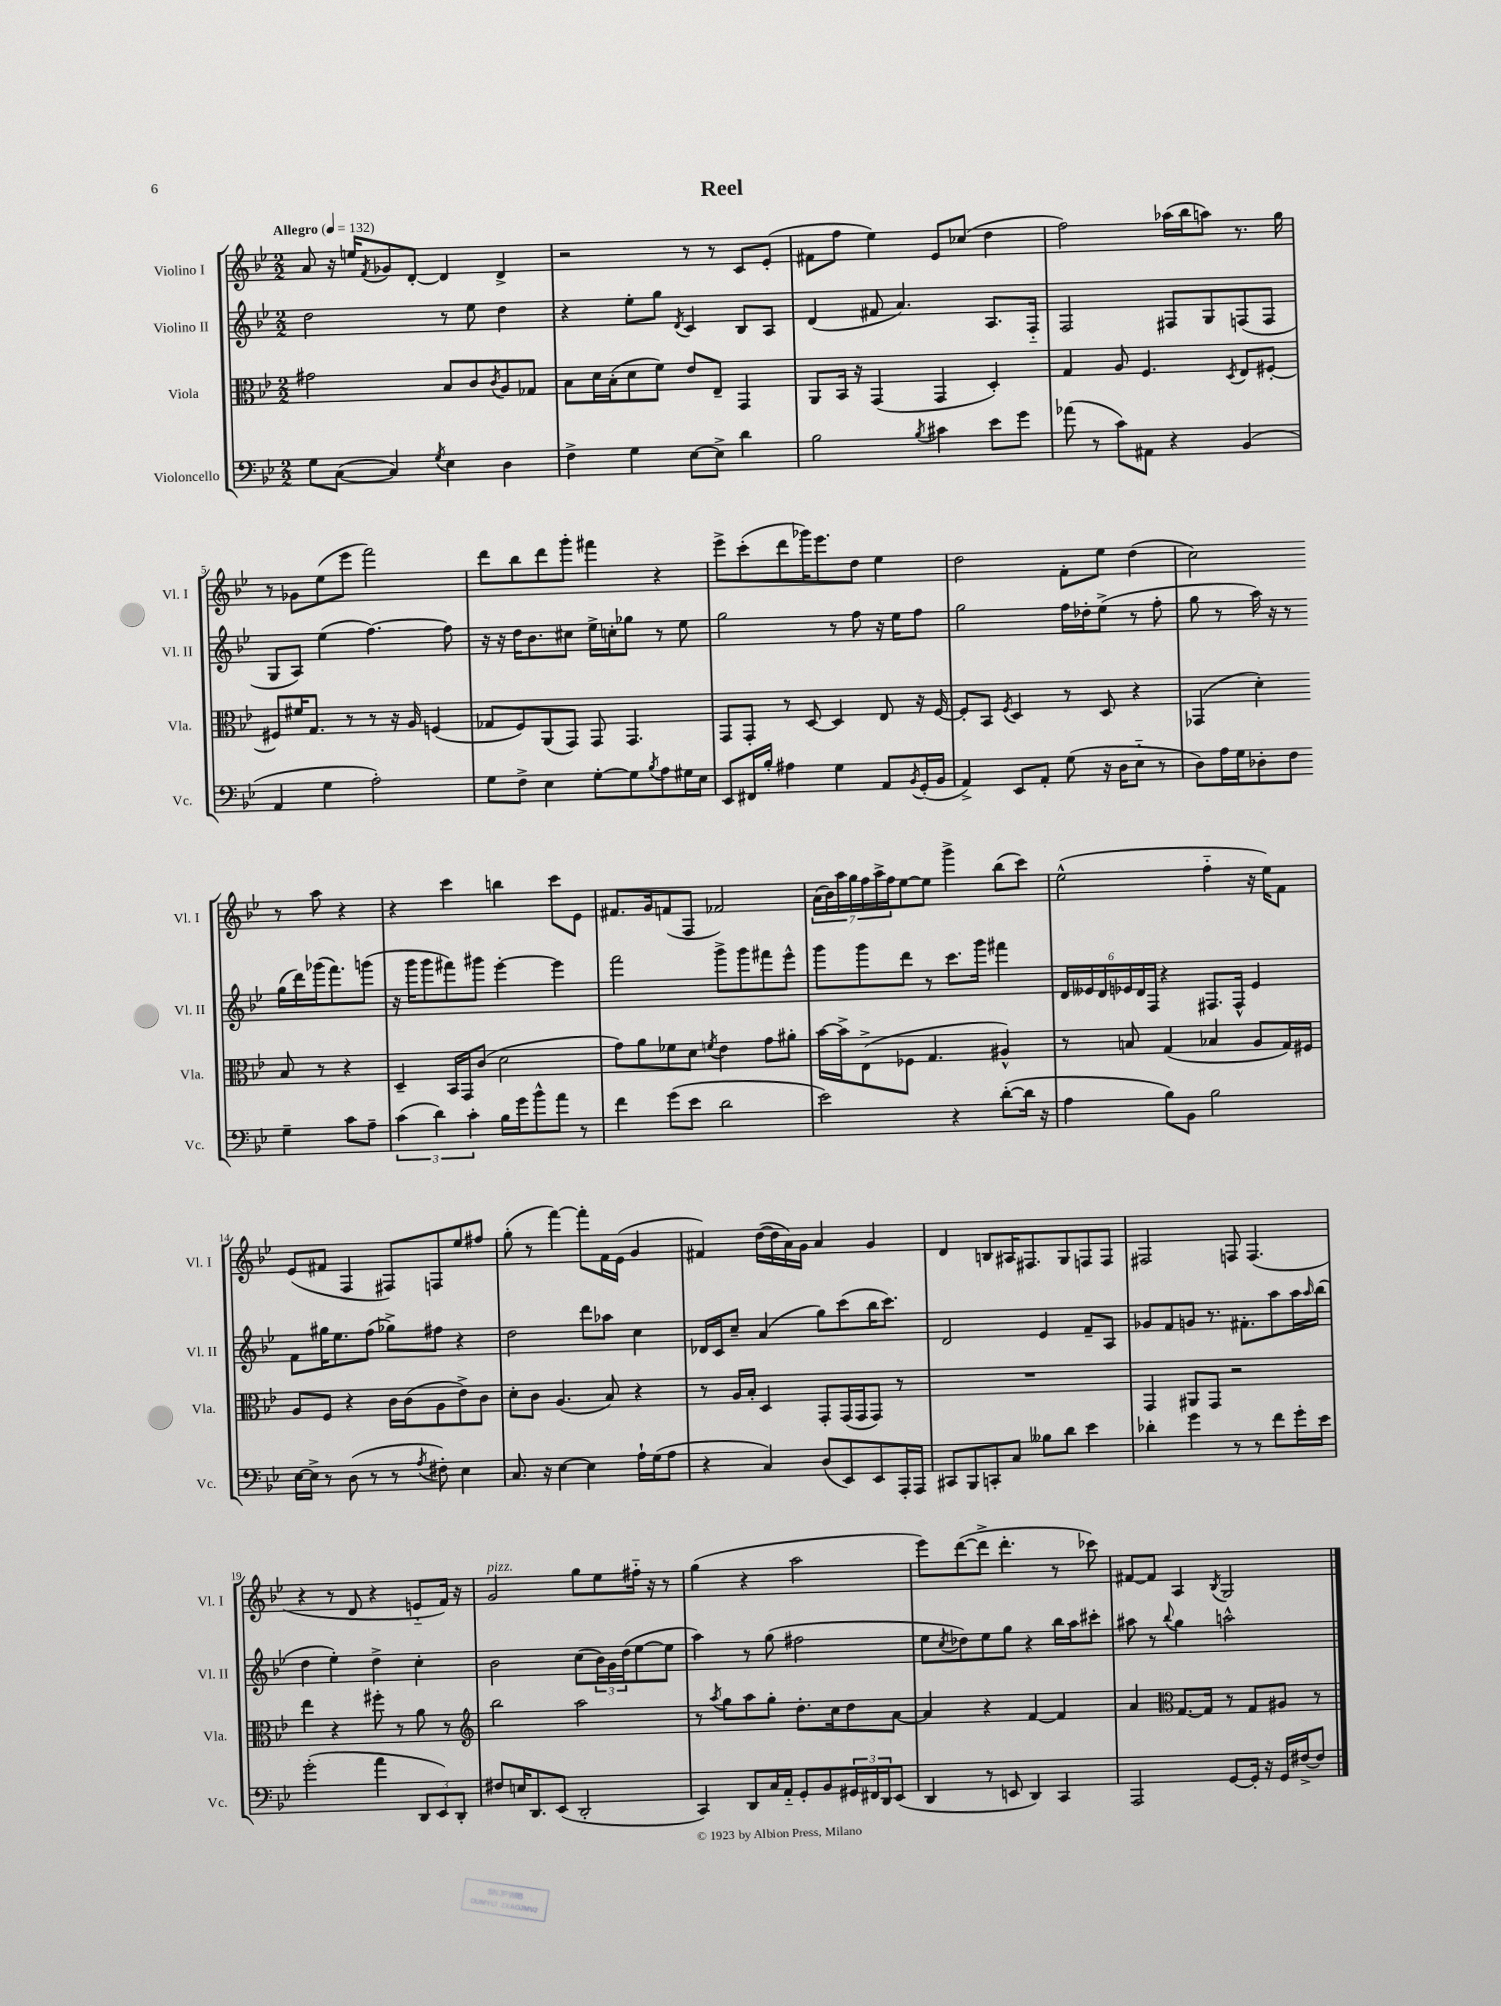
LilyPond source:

\header { title = "Reel" }
<<
\new StaffGroup <<
\new Staff = "s0" \with { instrumentName = "Violino I" shortInstrumentName = "Vl. I" } {
    \clef treble \key bes \major \numericTimeSignature \time 2/2 \tempo "Allegro" 4 = 132
    a'8 r16 e''16 \acciaccatura { f'8 } ges'8 d'8~-. d'4 d'4-> |
    r2 r8 r8 c'8 ees'8-.( |
    fis'8 f''8 ees''4) ees'8 ces''8( d''4 |
    f''2) aes''16( bes''16 a''8) r8. g''16 |
    r8 ges'8 ees''8( ees'''8 f'''2) |
    d'''8 bes''8 d'''8 g'''8-. fis'''4 r4 |
    ees'''8-> c'''8-.( d'''8 ges'''16) ees'''8. d''8 ees''4 |
    d''2 f'8-. ees''8 d''4( |
    c''2) r8 a''8 r4 |
    r4 c'''4 b''4 c'''8 ees'8 |
    fis'8. g'16 f'8( f8 fes'2) |
    \tuplet 7/4 { a'16( bes'16) a''16 g''16 f''16 a''16-> f''16 } ees''8~ ees''8 g'''4-> bes''8( c'''8) |
    ees''2-^( f''4-_ r16 ees''16) f'8 |
    ees'8( fis'8 f4 fis8) f8 ees''8 fis''8 |
    g''8-.( r8 f'''4~) f'''8-. f'16 ees'16( g'4 |
    fis'4) d''16~( d''16 a'16) g'16 a'4 g'4 |
    d'4 b8 ais16 fis8. g8 f8 f8 |
    fis2 f8 f4.( |
    r4 r8 d'8 r4 e'8-_ f'16) r16 |
    g'2^\markup { \italic "pizz." } g''8 ees''8 fis''16-_ r16 r8 |
    g''4( r4 a''2 |
    ees'''8) d'''8~( d'''8-> d'''4.-. r8 ces'''8) |
    fis'8~ fis'8 a4 \acciaccatura { bes8 } g2 \bar "|." |
}
\new Staff = "s1" \with { instrumentName = "Violino II" shortInstrumentName = "Vl. II" } {
    \clef treble \key bes \major \numericTimeSignature \time 2/2
    d''2 r8 ees''8 d''4 |
    r4 ees''8-. g''8 \acciaccatura { d'8 } c'4 bes8 a8 |
    d'4( fis'8 a'4.) a8. f16-_ |
    f2 fis8 g8 f8( f8 |
    g8 a8) ees''4( f''4.~) f''8 |
    r16 r16 d''16 bes'8. cis''8 ees''16-> c''16-. ges''8 r8 ees''8 |
    g''2 r8 f''8 r16 ees''16 f''8 |
    g''2 f''16 des''16-. ees''8->( r8 f''8-. |
    g''8 r8 a''16) r16 r8 g''16( d'''16) ges'''16( f'''8.) g'''8( |
    r16 g'''16 g'''8 fis'''8) gis'''8 ees'''4~-. ees'''4 |
    f'''2 g'''8-> g'''8 fis'''8 ees'''8-^ |
    g'''8 g'''8 d'''8 r8 c'''8. g'''16 fis'''4 |
    \tuplet 6/4 { d'16 eeses'16 d'16 ees'16 d'16 f16 } r4 fis8. fis16-^ ees'4 |
    f'8 gis''16 ees''8. f''8( ges''8->) fis''8 r4 |
    d''2 d'''8 aes''8 c''4 |
    des'16 c'16 c''8-- a'4( g''8) c'''8( bes''16 c'''8.) |
    d'2 ees'4 f'8-- a8 |
    ges'8 f'8 g'8 r8. fis'8.-. a''8 a''16 \grace { a''16 } bes''16( |
    d''4 ees''4-.) d''4-> c''4-. |
    bes'2 c''8( \tuplet 3/2 { bes'16) g'16 d''16( } ees''8~ ees''8 |
    a''4) r8 g''8( fis''2 |
    ees''8 \acciaccatura { c''8 } des''8) ees''8 g''8 r4 bes''16 a''16 cis'''8-. |
    ais''8 r8 \appoggiatura { bes''8 } g''4 a''2-^ \bar "|." |
}
\new Staff = "s2" \with { instrumentName = "Viola" shortInstrumentName = "Vla." } {
    \clef alto \key bes \major \numericTimeSignature \time 2/2
    gis'2 bes8 c'8 \acciaccatura { c'8 } a8 ges8 |
    bes8 d'16 bes16-.( d'8 f'8) ees'8 ees8-- g,4 |
    a,8 bes,16 r16 g,4( g,4 d4-.) |
    g4 a8 f4. \acciaccatura { d8 } ees8 fis8~-. |
    fis8 fis'16 g8. r8 r8 r16 a16 f4( |
    ges8 f8) a,8( g,8) g,8 g,4. |
    g,8 g,8-. r8 d8~ d4 ees8 r16 f16~ |
    f8-. bes,8 \acciaccatura { f8 } d4 r8 d8 r4 |
    ges,4( d'4-.) bes8 r8 r4 |
    d4-- bes,16 g,16 c'8( d'2 |
    g'8) a'8 fes'8 d'8 \acciaccatura { f'8 } ees'4 g'8 ais'8-. |
    bes'16~ bes'16-> ees8->( fes8 g4. ais4-^) |
    r8 b8 g4( bes4 a8 g16) fis16 |
    a8 f8 r4 c'16 c'16( a8 ees'8->) c'8 |
    d'8-. c'8 a4.( bes8) r4 |
    r8 a16 bes16-. d4 g,8-. g,16( g,16 g,8) r8 |
    R1 |
    g,4 ais,8 g,8 r2 |
    ees''4 r4 fis''8-. r8 a'8 r8 |
    \clef treble bes''2 a''2 |
    r8 \acciaccatura { a''8 } g''8 a''8 g''8-. d''8.-. c''16 d''8 a'8~ |
    a'4 r4 f'4~ f'4 |
    a'4 \clef alto g8.~ g16 r8 g8 ais8 r8 \bar "|." |
}
\new Staff = "s3" \with { instrumentName = "Violoncello" shortInstrumentName = "Vc." } {
    \clef bass \key bes \major \numericTimeSignature \time 2/2
    g8 c8~( c4) \acciaccatura { g8 } ees4 d4 |
    f4-> g4 ees8~ ees8-> d'4 |
    bes2 \acciaccatura { bes8 } cis'4 ees'8 g'8 |
    aes'8( r8 c'8) ais,8 r4 bes,4( |
    a,4 g4 a2-.) |
    g8 f8-> ees4 g8~-. g8 \acciaccatura { bes8 } a8 gis16 ees16 |
    ees,8 fis,16 bes16-. ais4 g4 a,8 \acciaccatura { bes,8 } g,16-.( bes,16 |
    a,4->) ees,8 a,8-. g8( r16 d16 ees8-_ r8 |
    d8) a16 g16 des8-. f8 g4-- c'8 a8-- |
    \tuplet 3/2 { c'4( d'4) c'4-. } bes16 g'16 bes'8-^ a'8 r8 |
    f'4 g'8( ees'8 d'2 |
    ees'2) r4 d'8~-.( d'16 r16 |
    a4 bes8) bes,8 bes2 |
    ees16~ ees16-> r8 d8( r8 r8 \acciaccatura { a8 } fis8-.) ees4 |
    c8. r16 ees4~ ees4 a16-! g16( a8 |
    r4 c4) d8( ees,8) ees,8 a,,16-. a,,16 |
    cis,8 bes,,8 c,8-. c8 beses8 d'8 ees'4 |
    des'4-. g'4 r8 r8 f'8 g'16-. ees'16 |
    g'2-.( a'4 \tuplet 3/2 { d,8 ees,8) d,8-. } |
    fis8 e16 d,8. ees,8( d,2-. |
    c,4) d,8 c16 a,16-_ g,8-. bes,8 \tuplet 3/2 { gis,16 fis,16 d,16 } ees,8( |
    d,4 r8 e,8 d,4) c,4 |
    a,,2 g,8~ g,16-. r16 g,16 fis16~-> fis8 \bar "|." |
}
>>
>>
